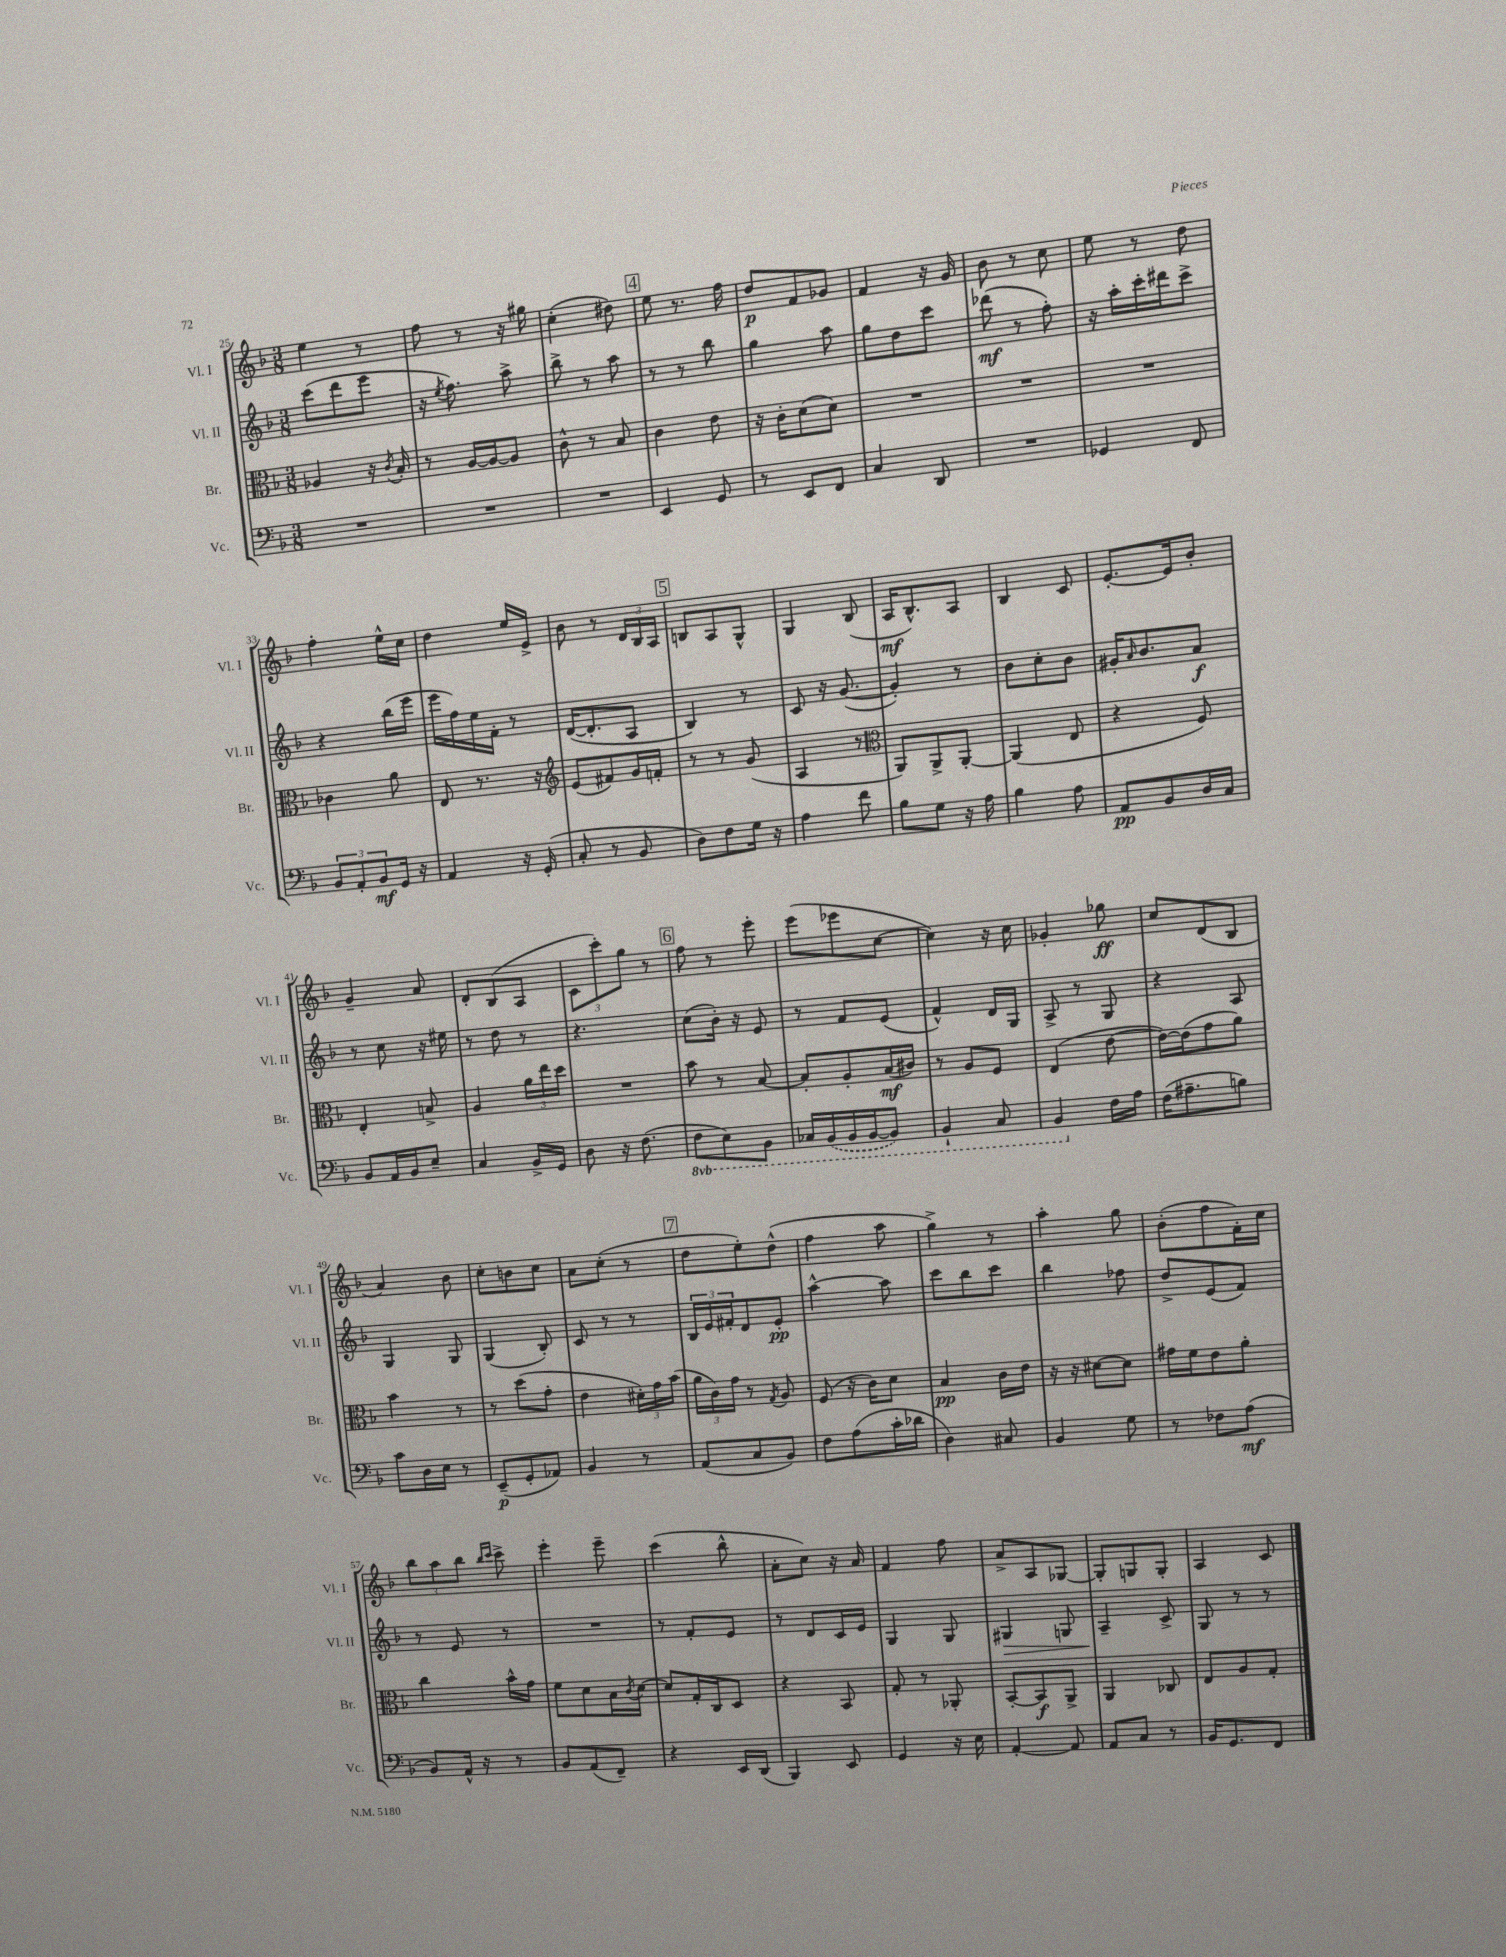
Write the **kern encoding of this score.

**kern	**dynam	**kern	**dynam	**kern	**dynam	**kern	**dynam
*part4	*part4	*part3	*part3	*part2	*part2	*part1	*part1
*staff4	*staff4	*staff3	*staff3	*staff2	*staff2	*staff1	*staff1
*I"Vc.	*	*I"Br.	*	*I"Vl. II	*	*I"Vl. I	*
*I'Vc.	*	*I'Br.	*	*I'Vl. II	*	*I'Vl. I	*
*clefF4	*	*clefC3	*	*clefG2	*	*clefG2	*
*k[b-]	*	*k[b-]	*	*k[b-]	*	*k[b-]	*
*M3/8	*	*M3/8	*	*M3/8	*	*M3/8	*
=25	=25	=25	=25	=25	=25	=25	=25
4.r	.	4A-X/	.	(8ccc\L	.	4ee\	.
.	.	.	.	8ddd\	.	.	.
.	.	16r	.	8eee\J	.	8r	.
.	.	8qc/	.	.	.	.	.
.	.	16B-'/	.	.	.	.	.
=26	=26	=26	=26	=26	=26	=26	=26
4.r	.	8r	.	16r	.	8ff\	.
.	.	.	.	8qee/	.	.	.
.	.	.	.	8.ff\)	.	.	.
.	.	[16A/LL	.	.	.	8r	.
.	.	16A/J_	.	.	.	.	.
.	.	8A/J]	.	8aa^\	.	16r	.
.	.	.	.	.	.	16gg#X\	.
=27	=27	=27	=27	=27	=27	=27	=27
4.r	.	8c^^\	.	8bb-^\	.	(4cc'\	.
.	.	8r	.	8r	.	.	.
.	.	8B-/	.	8aa\	.	8dd#X\)	.
!!LO:REH:place=s1:t=4
=28	=28	=28	=28	=28	=28	=28	=28
4EE/	.	4c\	.	8r	.	8ee\	.
.	.	.	.	8r	.	8.r	.
8GG/	.	8e\	.	8bb-\	.	.	.
.	.	.	.	.	.	16ff\	.
=29	=29	=29	=29	=29	=29	=29	=29
8r	.	16r	.	4gg\	.	8dd/L	p
.	.	16c'\KL	.	.	.	.	.
8EE/L	.	(8d\	.	.	.	8f/	.
8FF/J	.	8d\J)	.	8aa\	.	8g-X/J	.
=30	=30	=30	=30	=30	=30	=30	=30
4C/	.	4.r	.	8gg\L	.	4f/	.
.	.	.	.	8dd\	.	.	.
8DD/	.	.	.	8ccc\J	.	16r	.
.	.	.	.	.	.	16g/	.
=31	=31	=31	=31	=31	=31	=31	=31
4.r	.	4.r	.	(8ddd-X\	mf	8b-\	.
.	.	.	.	8r	.	8r	.
.	.	.	.	8ff'\)	.	8cc\	.
=32	=32	=32	=32	=32	=32	=32	=32
4GG-X/	.	4.r	.	16r	.	8ee\	.
.	.	.	.	16aa'\LL	.	.	.
.	.	.	.	16ccc'\	.	8r	.
.	.	.	.	16ddd#X\J	.	.	.
8FF/	.	.	.	8ccc^\J	.	8dd\	.
!!LO:LB:g=z
=33	=33	=33	=33	=33	=33	=33	=33
12BB-/L	.	4c-X\	.	4r	.	4ff'\	.
12AA'/	.	.	.	.	.	.	.
12BB-/	mf	.	.	.	.	.	.
16GG/Jk	.	8a\	.	(16bb-\LL	.	16ee^^\LL	.
16r	.	.	.	16eee\JJ	.	16cc\JJ	.
=34	=34	=34	=34	=34	=34	=34	=34
4AA/	.	8E/	.	16eee\LL	.	4dd\	.
.	.	.	.	16ff\)	.	.	.
.	.	8.r	.	16ee\	.	.	.
.	.	.	.	16f'\JJ	.	.	.
16r	.	.	.	8r	.	16ee/LL	.
(16GG'/	.	16r	.	.	.	16e^/JJ	.
=35	=35	=35	=35	=35	=35	=35	=35
*	*	*clefG2	*	*	*	*	*
8C'/	.	(8e/L	.	([16d/KL	.	8b-\	.
.	.	.	.	8.d'/]	.	.	.
8r	.	8f#X/)	.	.	.	8r	.
8BB-/	.	16g/L	.	8A/J	.	24d/LL	.
.	.	.	.	.	.	24B-/	.
.	.	16fn'/JJ	.	.	.	.	.
.	.	.	.	.	.	24A/JJ	.
!!LO:REH:place=s1:t=5
=36	=36	=36	=36	=36	=36	=36	=36
8D\L)	.	8r	.	4B-/)	.	8Bn/L	.
8F\	.	8r	.	.	.	8A/	.
16G\Jk	.	(8g/	.	8r	.	8G^^/J	.
16r	.	.	.	.	.	.	.
=37	=37	=37	=37	=37	=37	=37	=37
4A\	.	4A/	.	8c/	.	4G/	.
.	.	.	.	16r	.	.	.
.	.	.	.	([8.g/	.	.	.
8f\	.	8r	.	.	.	(8B-/	.
=38	=38	=38	=38	=38	=38	=38	=38
*	*	*clefC3	*	*	*	*	*
8B-\L	.	8AA/L)	.	4g'/])	.	16A/KL	mf
.	.	.	.	.	.	8.B-^^/)	.
8G\J	.	8AA^/	.	.	.	.	.
16r	.	[8AA'/J	.	8r	.	8A/J	.
16A\	.	.	.	.	.	.	.
=39	=39	=39	=39	=39	=39	=39	=39
4B-\	.	(4AA/]	.	8b-\L	.	4B-/	.
.	.	.	.	8cc'\	.	.	.
8A\	.	8E/	.	8b-\J	.	8c/	.
=40	=40	=40	=40	=40	=40	=40	=40
8AA/L	pp	4r	.	16g#X'/KL	.	[8.e'/L	.
.	.	.	.	16qqa/	.	.	.
.	.	.	.	8.b-/	.	.	.
8BB-/	.	.	.	.	.	.	.
.	.	.	.	.	.	16e/k]	.
16D/L	.	8F/)	.	8a/J	f	8b-'/J	.
16C/JJ	.	.	.	.	.	.	.
!!LO:LB:g=z
=41	=41	=41	=41	=41	=41	=41	=41
8BB-/L	.	4E'/	.	8r	.	4g~/	.
16AA/L	.	.	.	8cc\	.	.	.
16BB-/J	.	.	.	.	.	.	.
8E~/J	.	8Bn^/	.	16r	.	8a/	.
.	.	.	.	16ee#X\	.	.	.
=42	=42	=42	=42	=42	=42	=42	=42
4C/	.	4A/	.	8r	.	8d'/L	.
.	.	.	.	8dd\	.	(8B-/	.
16BB-^/LL	.	24a\LL	.	8r	.	8A/J	.
.	.	24ee\	.	.	.	.	.
16GG/JJ	.	.	.	.	.	.	.
.	.	24dd\JJ	.	.	.	.	.
=43	=43	=43	=43	=43	=43	=43	=43
8D\	.	4.r	.	4.r	.	12c\L	.
.	.	.	.	.	.	12ccc'\)	.
16r	.	.	.	.	.	.	.
.	.	.	.	.	.	12gg\J	.
(8.F\	.	.	.	.	.	.	.
.	.	.	.	.	.	8r	.
!!LO:REH:place=s1:t=6
=44	=44	=44	=44	=44	=44	=44	=44
*8ba	*	*	*	*	*	*	*
8FF\L	.	8b-\	.	(8cc\L	.	8ff\	.
8EE\)	.	8r	.	16b-'\Jk)	.	8r	.
.	.	.	.	16r	.	.	.
8BBB-\J	.	[8B-/	.	8e/	.	8eee'\	.
=45	=45	=45	=45	=45	=45	=45	=45
16CC-X/LL	.	8B-'/L]	.	8r	.	(8eee\L	.
(16BBB-/	.	.	.	.	.	.	.
16BBB-/	.	8A'/	.	8f/L	.	8eee-X\	.
[16BBB-/J	.	.	.	.	.	.	.
8BBB-/J])	.	(16B-/L	mf	(8e/J	.	[8cc\J	.
.	.	16c#X/JJ)	.	.	.	.	.
=46	=46	=46	=46	=46	=46	=46	=46
4BBB-`/	.	8r	.	4f^^/)	.	4cc\])	.
.	.	8A/L	.	.	.	.	.
8CC/	.	8F/J	.	16d/LL	.	16r	.
.	.	.	.	16G/JJ	.	16cc\	.
=47	=47	=47	=47	=47	=47	=47	=47
4BBB-/	.	(4E/	.	8A^/	.	4g-X'/	.
.	.	.	.	8r	.	.	.
*X8ba	*	*	*	*	*	*	*
16F\LL	.	[8e\	.	8G/	.	8gg-X\	ff
16A\JJ	.	.	.	.	.	.	.
=48	=48	=48	=48	=48	=48	=48	=48
(16F\KL	.	16e\LL_)	.	4r	.	8cc/L	.
8.A#X~\	.	(16e\J]	.	.	.	.	.
.	.	8g\	.	.	.	(8d/	.
8Bn\J)	.	8a\J)	.	8A/	.	8B-/J	.
!!LO:LB:g=z
=49	=49	=49	=49	=49	=49	=49	=49
8c\L	.	4b-\	.	4G/	.	4a/)	.
16D\L	.	.	.	.	.	.	.
16E\JJ	.	.	.	.	.	.	.
8r	.	8r	.	8G/	.	8b-\	.
=50	=50	=50	=50	=50	=50	=50	=50
(8EE~/L	p	8r	.	(4G/	.	8cc'\L	.
8GG'/	.	(8dd\L	.	.	.	8bn\	.
8AA-X/J)	.	8g'\J	.	8B-'/)	.	8cc\J	.
=51	=51	=51	=51	=51	=51	=51	=51
4BB-/	.	4e\	.	8c/	.	8a\L	.
.	.	.	.	8r	.	(8cc'\J	.
8r	.	24d#X'\LL)	.	8r	.	8r	.
.	.	24g\	.	.	.	.	.
.	.	(24b-\JJ	.	.	.	.	.
!!LO:REH:place=s1:t=7
=52	=52	=52	=52	=52	=52	=52	=52
(8AA/L	.	24a\LL	.	24B-/LL	.	8dd\L	.
.	.	24c\)	.	24e/	.	.	.
.	.	24g\JJ	.	24f#X'/J	.	.	.
8C/	.	8r	.	8d/	.	8ee'\)	.
.	.	8qG/	.	.	.	.	.
8BB-/J)	.	8A/	.	8e'/J	pp	(8dd^^\J	.
=53	=53	=53	=53	=53	=53	=53	=53
8F\L	.	(8F/	.	[4aa^^\	.	4ff\	.
(8A\	.	16r	.	.	.	.	.
.	.	16c\KL)	.	.	.	.	.
16c'\L	.	8d\J	.	8aa\]	.	8aa\	.
16d-X\JJ	.	.	.	.	.	.	.
=54	=54	=54	=54	=54	=54	=54	=54
4D\)	.	4B-/	pp	8ccc\L	.	4gg^\)	.
.	.	.	.	8bb-\	.	.	.
8C#X/	.	16c\LL	.	8ccc\J	.	8r	.
.	.	16e\JJ	.	.	.	.	.
=55	=55	=55	=55	=55	=55	=55	=55
4BB-/	.	16r	.	4bb-\	.	4aa'\	.
.	.	16r	.	.	.	.	.
.	.	[8d#X\L	.	.	.	.	.
8G\	.	8d#\J]	.	8ff-X\	.	8gg\	.
=56	=56	=56	=56	=56	=56	=56	=56
8r	.	16g#X\LL	.	8dd^/L	.	(8b-'\L	.
.	.	16f\J	.	.	.	.	.
8F-X\L	.	8e\	.	(8e/	.	8ff\	.
(8A\J	mf	8a'\J	.	8f/J)	.	16f'\L)	.
.	.	.	.	.	.	16cc\JJ	.
!!LO:LB:g=z
=57	=57	=57	=57	=57	=57	=57	=57
8BB-/L)	.	4cc\	.	8r	.	12bb-\L	.
.	.	.	.	.	.	12aa\	.
16AA^^/Jk	.	.	.	8e/	.	.	.
.	.	.	.	.	.	12bb-\J	.
16r	.	.	.	.	.	.	.
.	.	.	.	.	.	16qqbb-/LL	.
.	.	.	.	.	.	16qqccc/JJ	.
8r	.	16b-^^\LL	.	8r	.	8ccc^\	.
.	.	16g\JJ	.	.	.	.	.
=58	=58	=58	=58	=58	=58	=58	=58
8BB-/L	.	8f\L	.	4.r	.	4eee'\	.
(8AA/	.	8d\	.	.	.	.	.
8FF~/J)	.	16B-\L	.	.	.	8eee~\	.
.	.	8qc/	.	.	.	.	.
.	.	[16d\JJ	.	.	.	.	.
=59	=59	=59	=59	=59	=59	=59	=59
4r	.	8d/L]	.	8r	.	(4ccc\	.
.	.	16G'/L	.	8f'/L	.	.	.
.	.	16C/J	.	.	.	.	.
16EE/LL	.	8D/J	.	8e/J	.	8bb-^^\	.
(16DD/JJ	.	.	.	.	.	.	.
=60	=60	=60	=60	=60	=60	=60	=60
4BBB-/)	.	4r	.	8r	.	8a'\L	.
.	.	.	.	8d/L	.	8cc\J)	.
8EE/	.	8BB-/	.	16c/L	.	16r	.
.	.	.	.	16e/JJ	.	16a/	.
=61	=61	=61	=61	=61	=61	=61	=61
4GG/	.	8G'/	.	4G/	.	4f/	.
.	.	8r	.	.	.	.	.
16r	.	8AA-X'/	.	8G/	.	8ff\	.
16E\	.	.	.	.	.	.	.
=62	=62	=62	=62	=62	=62	=62	=62
!	!	!	!	!	!LO:HP:b	!	!
[4AA'/	.	[8BB-'/L	.	4G#X/	>	8a^/L	.
.	.	8BB-/]	f	.	.	8A/	.
8AA/]	.	8AA^/J	.	8Gn/	.	[8G-X/J	.
=63	=63	=63	=63	=63	=63	=63	=63
8AA/L	.	4AA/	.	4A~/	.	8G-'/L]	.
8C/J	.	.	.	.	.	8Gn/	.
8r	.	8C-X/	.	8c^/	]	8G'/J	.
=64	=64	=64	=64	=64	=64	=64	=64
16BB-/KL	.	8E/L	.	8G/	.	4A/	.
8.GG/	.	.	.	.	.	.	.
.	.	8A/	.	8r	.	.	.
8FF/J	.	8G'/J	.	8r	.	8c/	.
==	==	==	==	==	==	==	==
*-	*-	*-	*-	*-	*-	*-	*-
